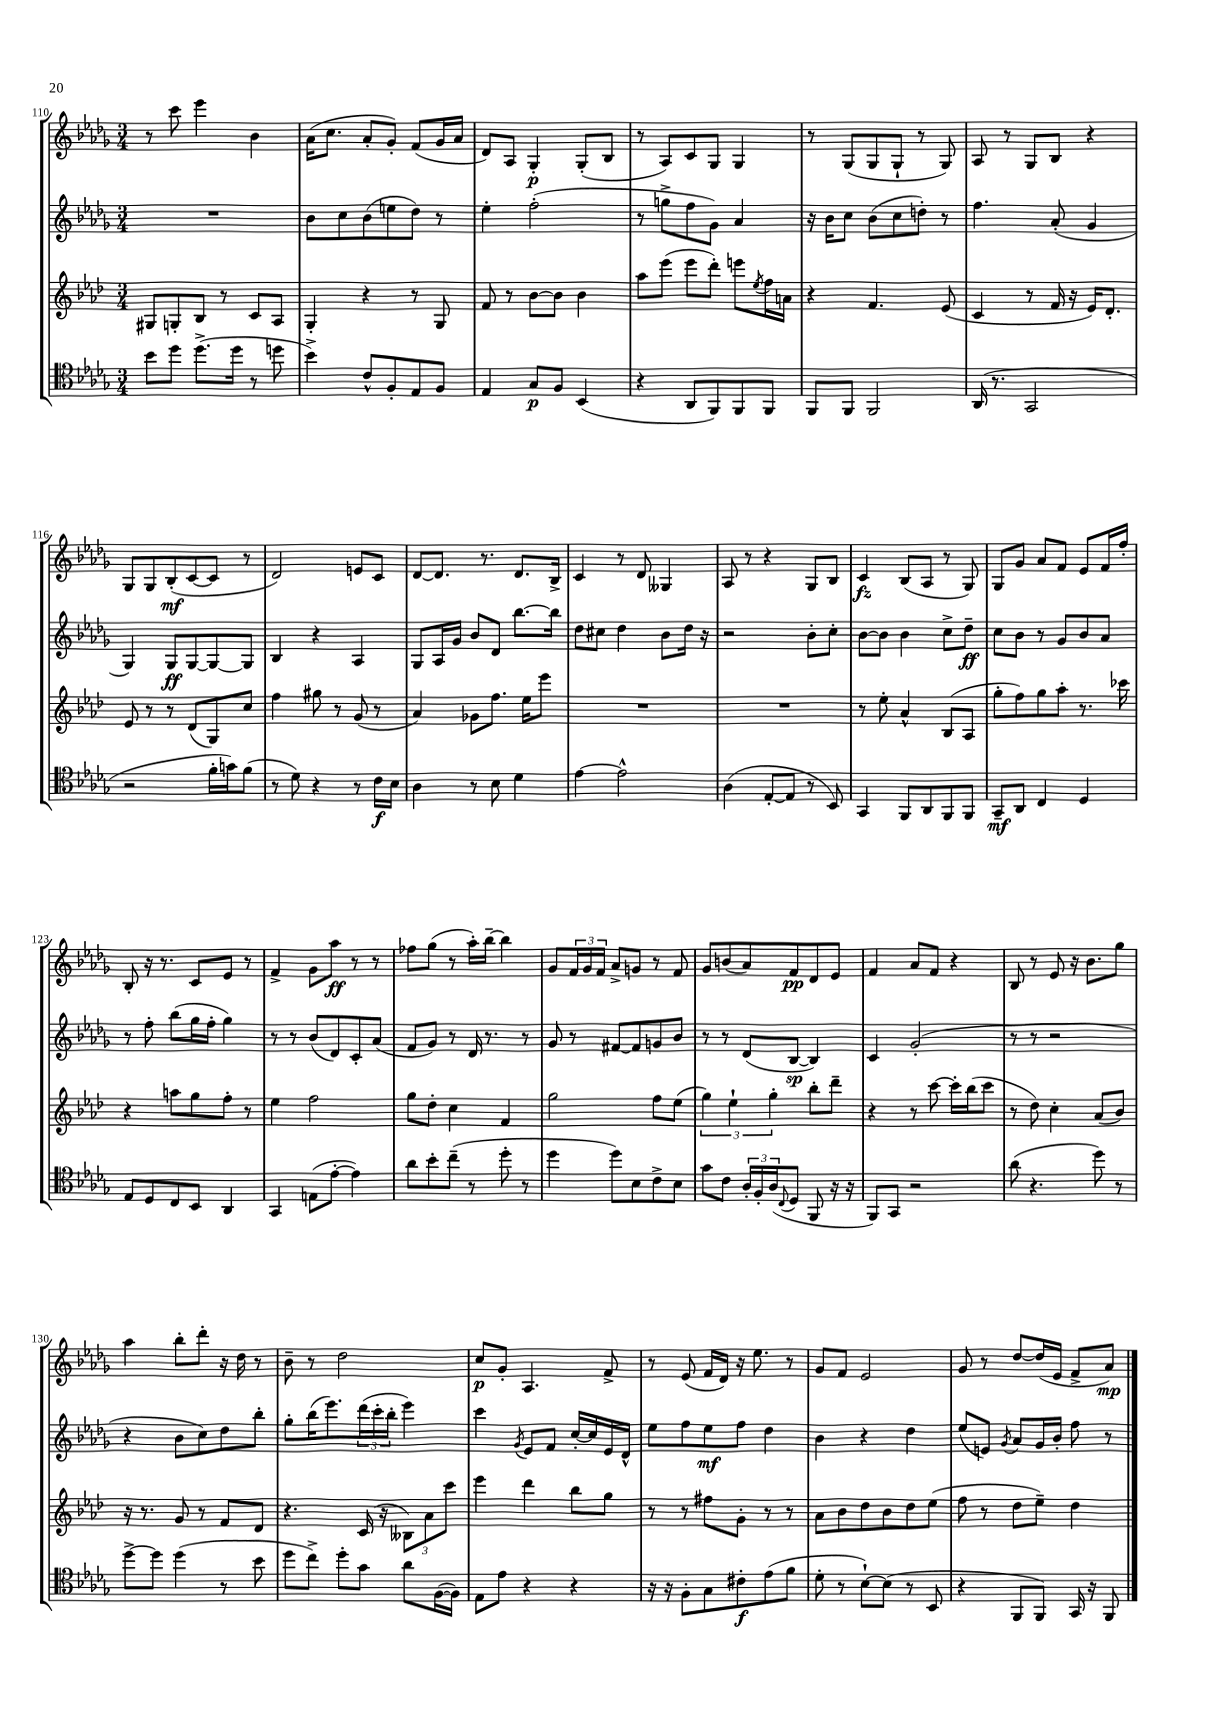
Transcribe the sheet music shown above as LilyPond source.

<<
\new StaffGroup <<
\new Staff = "s0" {
    \clef treble \key des \major \numericTimeSignature \time 3/4
    r8 c'''8 ees'''4 bes'4 |
    aes'16( c''8. aes'8-. ges'8-.) f'8( ges'16 aes'16 |
    des'8) aes8 ges4-.\p ges8-.( bes8 |
    r8 aes8) c'8 ges8 ges4 |
    r8 ges8( ges8 ges8-! r8 ges8) |
    aes8 r8 ges8 bes8 r4 |
    ges8 ges8 bes8-.\mf( c'8~ c'8 r8 |
    des'2) e'8 c'8 |
    des'8~ des'8. r8. des'8. bes16-> |
    c'4 r8 des'8 geses4 |
    aes8 r8 r4 ges8 bes8 |
    c'4\fz bes8( aes8 r8 ges8) |
    ges8 ges'8 aes'8 f'8 ees'8 f'16 f''16-. |
    bes8-. r16 r8. c'8 ees'8 r8 |
    f'4-> ges'8 aes''8\ff r8 r8 |
    fes''8 ges''8( r8 aes''16-.) bes''16~-- bes''4 |
    ges'8 \tuplet 3/2 { f'16 ges'16 f'16 } aes'8-> g'8 r8 f'8 |
    ges'8 b'8( aes'8) f'8\pp des'8 ees'8 |
    f'4 aes'8 f'8 r4 |
    bes8 r8 ees'8 r16 bes'8. ges''8 |
    aes''4 bes''8-. des'''8-. r16 des''16 r8 |
    bes'8-- r8 des''2 |
    c''8\p ges'8-. aes4. f'8-> |
    r8 ees'8( f'16 des'16) r16 ees''8. r8 |
    ges'8 f'8 ees'2 |
    ges'8 r8 des''8~ des''16( ees'16 f'8-> aes'8\mp) \bar "|." |
}
\new Staff = "s1" {
    \clef treble \key des \major \numericTimeSignature \time 3/4
    R2. |
    bes'8 c''8 bes'8( e''8 des''8) r8 |
    ees''4-. f''2-.( |
    r8 g''8-> f''8 ges'8) aes'4 |
    r16 bes'16 c''8 bes'8( c''8 d''8-.) r8 |
    f''4. aes'8-.( ges'4 |
    ges4) ges8\ff ges8~ ges8~ ges8 |
    bes4 r4 aes4 |
    ges8 aes16 ges'16 bes'8 des'8 bes''8.~ bes''16 |
    des''8 cis''8 des''4 bes'8 des''16 r16 |
    r2 bes'8-. c''8-. |
    bes'8~ bes'8 bes'4 c''8-> des''8--\ff |
    c''8 bes'8 r8 ges'8 bes'8 aes'8 |
    r8 f''8-. bes''8( ges''16 f''16-. ges''4) |
    r8 r8 bes'8( des'8) c'8-. aes'8( |
    f'8 ges'8) r8 des'16 r8. r8 |
    ges'8 r8 fis'8~ fis'8 g'8 bes'8 |
    r8 r8 des'8( bes8~\sp bes4) |
    c'4 ges'2-.( |
    r8 r8 r2 |
    r4 bes'8 c''8) des''8 bes''8-. |
    ges''8-. bes''16( ees'''8.) \tuplet 3/2 { des'''16( c'''16-. bes''16-. } ees'''4) |
    c'''4 \acciaccatura { ges'8 } ees'8 f'8 c''16~-. c''16 ees'16 des'16-^ |
    ees''8 f''8 ees''8\mf f''8 des''4 |
    bes'4 r4 des''4 |
    ees''8( e'8) \acciaccatura { ges'8 } aes'8 ges'16 bes'16-. f''8 r8 \bar "|." |
}
\new Staff = "s2" {
    \clef treble \key aes \major \numericTimeSignature \time 3/4
    gis8 g8-. bes8 r8 c'8 aes8 |
    g4-. r4 r8 g8 |
    f'8 r8 bes'8~ bes'8 bes'4 |
    aes''8 ees'''8( ees'''8 des'''8-.) e'''8 \acciaccatura { ees''8 } f''16 a'16 |
    r4 f'4. ees'8( |
    c'4 r8 f'16 r16 ees'16) des'8.-. |
    ees'8 r8 r8 des'8( g8) c''8 |
    f''4 gis''8 r8 g'8( r8 |
    aes'4) ges'8 f''8. ees''16 ees'''8 |
    R2. |
    R2. |
    r8 ees''8-. aes'4-^ bes8( aes8 |
    g''8-. f''8) g''8 aes''8-. r8. ces'''16 |
    r4 a''8 g''8 f''8-. r8 |
    ees''4 f''2 |
    g''8 des''8-. c''4 f'4 |
    g''2 f''8 ees''8( |
    \tuplet 3/2 { g''4) ees''4-! g''4-. } bes''8-. des'''8-- |
    r4 r8 c'''8~ c'''16-. bes''16( c'''8 |
    r8 des''8) c''4-. aes'8( bes'8) |
    r16 r8. g'8 r8 f'8 des'8 |
    r4. c'16( r16 \tuplet 3/2 { beses8) aes'8 c'''8 } |
    ees'''4 des'''4 bes''8 g''8 |
    r8 r8 fis''8 g'8-. r8 r8 |
    aes'8 bes'8 des''8 bes'8 des''8 ees''8( |
    f''8 r8 des''8 ees''8--) des''4 \bar "|." |
}
\new Staff = "s3" {
    \clef tenor \key des \major \numericTimeSignature \time 3/4
    bes'8 des''8 des''8.->( des''16 r8 d''8 |
    bes'4->) c'8-^ f8-. ees8 f8 |
    ees4 ges8\p f8 bes,4( |
    r4 aes,8 f,8) f,8 f,8 |
    f,8 f,8 f,2 |
    aes,16( r8. ges,2 |
    r2 f'16-. g'16) f'8( |
    r8 des'8) r4 r8 c'16\f bes16 |
    aes4 r8 bes8 des'4 |
    ees'4~ ees'2-^ |
    aes4( ees8~-. ees8 r8 bes,8) |
    ges,4 f,8 aes,8 f,8 f,8 |
    ges,8--\mf aes,8 c4 des4 |
    ees8 des8 c8 bes,8 aes,4 |
    ges,4 e8( ees'8~-. ees'4) |
    aes'8 bes'8-. c''8--( r8 des''8-. r8 |
    des''4 des''8) bes8 c'8-> bes8 |
    ges'8 c'8 \tuplet 3/2 { aes16-. f16-. aes16( } \appoggiatura { c8 } des8 f,8 r16 r16 |
    f,8) ges,8 r2 |
    aes'8( r4. des''8) r8 |
    des''8~-> des''8 des''4( r8 bes'8 |
    des''8 c''8->) des''8-. ges'8 aes'8 f16~( f16) |
    ees8 ees'8 r4 r4 |
    r16 r16 f8-. ges8 cis'8-.\f ees'8( f'8 |
    des'8-. r8 bes8~-!) bes8( r8 bes,8 |
    r4 f,8 f,8) ges,16 r16 f,8 \bar "|." |
}
>>
>>
\layout { \context { \Score currentBarNumber = #110 } }
